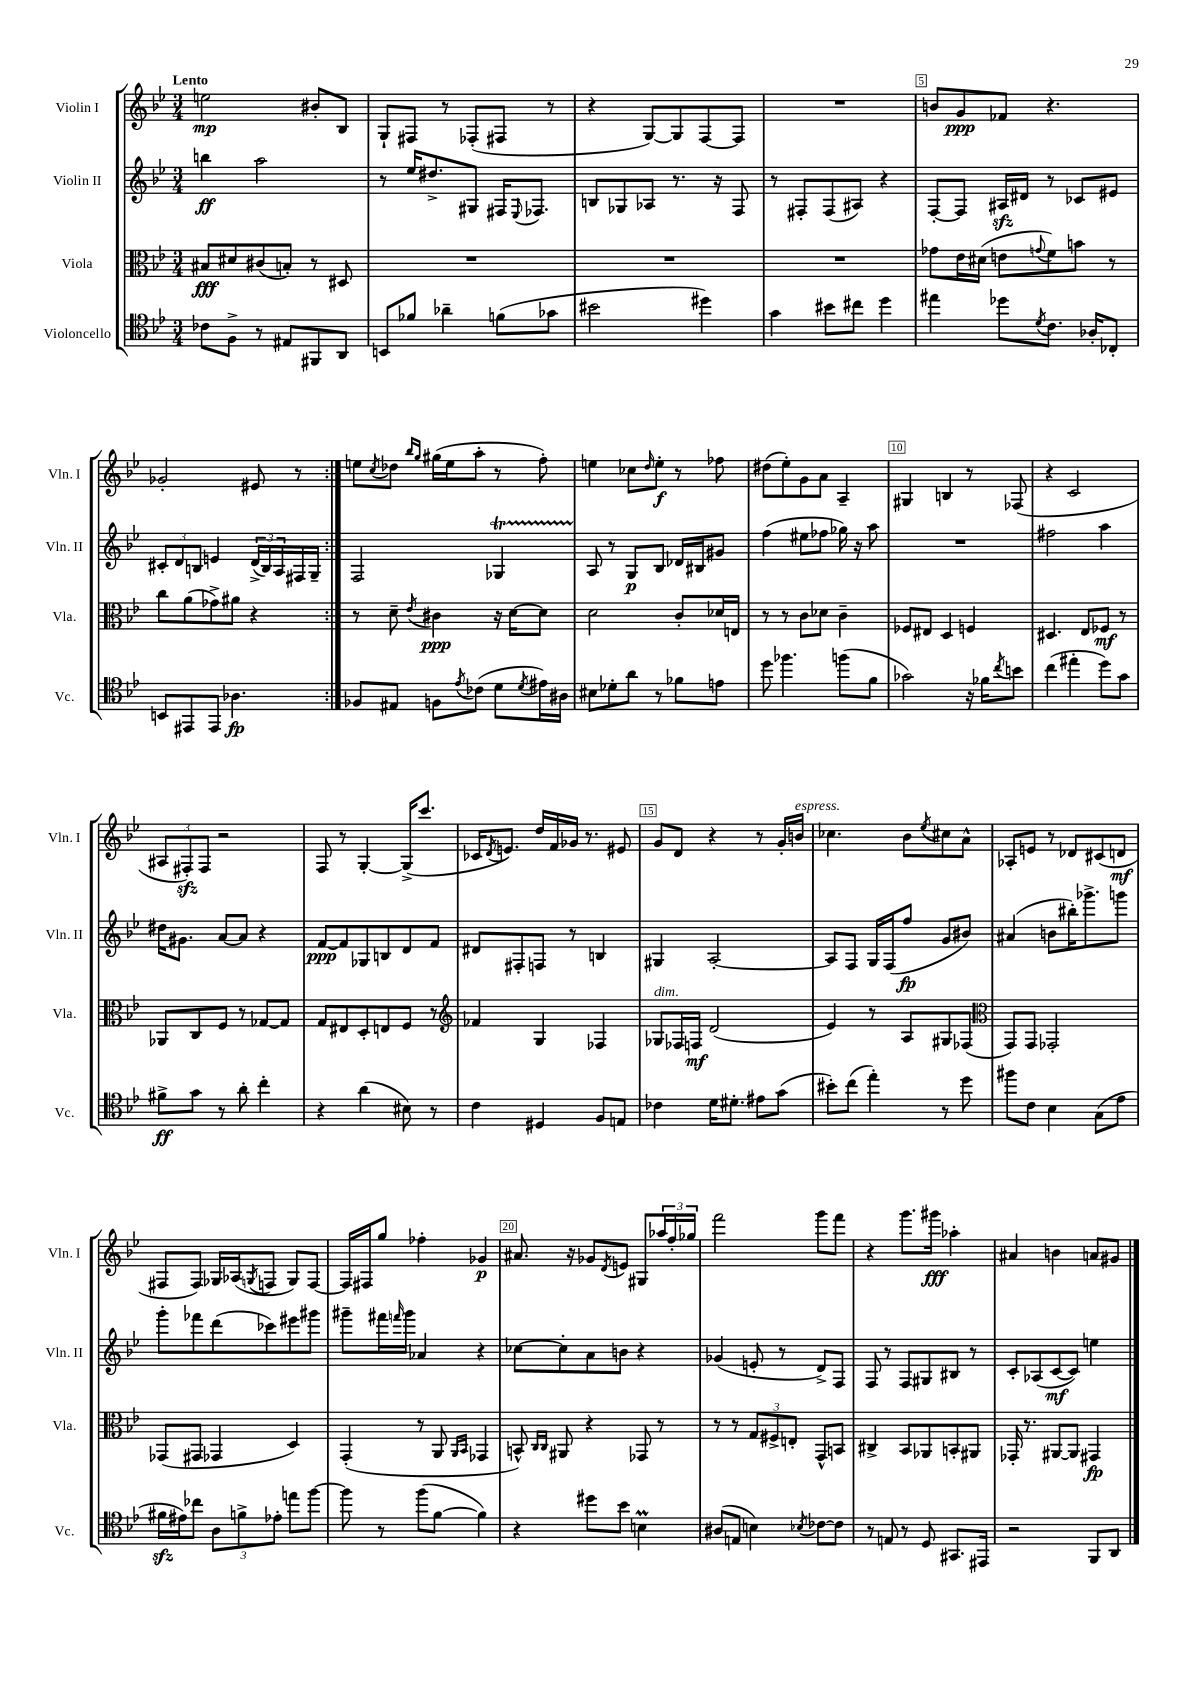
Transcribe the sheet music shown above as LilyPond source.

<<
\new StaffGroup <<
\new Staff = "s0" \with { instrumentName = "Violin I" shortInstrumentName = "Vln. I" } {
    \clef treble \key bes \major \numericTimeSignature \time 3/4 \tempo "Lento"
    \repeat volta 2 { e''2\mp bis'8-. bes8 |
    g8-! fis8 r8 fes8-.( fis8 r8 |
    r4 g8~) g8 f8~ f8 |
    R2. |
    b'8 g'8\ppp fes'8 r4. |
    ges'2-. eis'8 r8 | }
    e''8 \acciaccatura { c''8 } des''8 \grace { bes''16 g''16 } gis''16( e''16 a''8-. r8 f''8-.) |
    e''4 ces''8 \grace { d''16 } e''8-.\f r8 fes''8 |
    dis''8( ees''8-.) g'8 a'8 a4-- |
    gis4 b4 r8 fes8( |
    r4 c'2 |
    \tuplet 3/2 { ais8 fis8-.\sfz) fis8 } r2 |
    f8 r8 g4~-. g16->( c'''8. |
    ces'16 \acciaccatura { d'8 } e'8.) d''16 f'16 ges'16 r8. eis'8 |
    g'8 d'8 r4 r8 g'16-. b'16^\markup { \italic "espress." } |
    ces''4. bes'8 \acciaccatura { ees''8 } cis''8 a'8-^ |
    aes8-. e'8 r8 des'8 cis'8( d'8\mf |
    fis8 fis8) ges16 aes16( \acciaccatura { g8 } f8 g8) f8~ |
    f16 fis16 g''8 fes''4-. ges'4\p |
    ais'8. r16 ges'8 \acciaccatura { d'8 } e'8 gis8 \tuplet 3/2 { aes''16 f''16-. ges''16 } |
    f'''2 g'''8 f'''8 |
    r4 g'''8. gis'''16\fff aes''4-. |
    ais'4 b'4 a'8 gis'8 \bar "|." |
}
\new Staff = "s1" \with { instrumentName = "Violin II" shortInstrumentName = "Vln. II" } {
    \clef treble \key bes \major \numericTimeSignature \time 3/4
    \repeat volta 2 { b''4\ff a''2 |
    r8 ees''16 dis''8.-> gis8 fis16 \appoggiatura { ees8 } fes8. |
    b8 ges8 aes8 r8. r16 f8 |
    r8 fis8-. fis8( ais8) r4 |
    f8~-. f8 ais16\sfz dis'16 r8 ces'8 eis'8 |
    \tuplet 3/2 { cis'8-. d'8 b8 } e'4 \tuplet 3/2 { d'16->( b16) a16 } fis16 g16-- | }
    f2 ges4\startTrillSpan |
    a8\stopTrillSpan r8 g8\p bes8 des'16 bis16 gis'8 |
    f''4( eis''8 fes''8 ges''16) r16 a''8 |
    R2. |
    fis''2 a''4 |
    dis''16 gis'8. a'8~ a'8 r4 |
    f'8~\ppp f'8 ges8 b8 d'8 f'8 |
    dis'8 fis8-. f8 r8 b4 |
    gis4 a2~-. |
    a8 f8 g16 f16( f''8\fp g'8 bis'8) |
    ais'4( b'8 bis''16-.) ges'''8.-> g'''8 |
    g'''8-. fes'''8 d'''8( ces'''8) eis'''8 gis'''8 |
    gis'''8-- fis'''16 \grace { f'''16 } gis'''16 aes'4 r4 |
    ces''8~ ces''8-. a'8 b'8 r4 |
    ges'4( e'8-. r8 d'8->) f8 |
    f8 r8 f8 gis8 bis8 r8 |
    c'8-. aes8( c'8~\mf c'8) e''4 \bar "|." |
}
\new Staff = "s2" \with { instrumentName = "Viola" shortInstrumentName = "Vla." } {
    \clef alto \key bes \major \numericTimeSignature \time 3/4
    \repeat volta 2 { bis8\fff dis'8 cis'8( b8-.) r8 dis8 |
    R2. |
    R2. |
    R2. |
    ges'8 ees'16 dis'16( e'8 \appoggiatura { g'8 } f'8) b'8 r8 |
    c''8 a'8( ges'8->) ais'8 r4 | }
    r8 d'8-- \acciaccatura { ees'8 } cis'4\ppp r16 d'16~ d'8 |
    d'2 c'8-. des'16 e16 |
    r8 r8 c'8 des'8 c'4-- |
    fes8 eis8 d4 f4 |
    dis4. ees8 fes8\mf r8 |
    aes,8 c8 f8 r8 ges8~ ges8 |
    g8 eis8 d8-. e8 f8 r8 |
    \clef treble fes'4 g4 fes4 |
    ges8^\markup { \italic "dim." } fes16 f16\mf d'2( |
    ees'4) r8 a8 gis8 fes8( |
    \clef alto g,8) g,8 ges,2-. |
    ges,8( gis,8 ges,4 d4) |
    g,4-.( r8 a,8 \grace { a,16 bes,16 } ges,4 |
    b,8-^) \grace { c16 c16 } ais,8 r4 ges,8 r8 |
    r8 r8 \tuplet 3/2 { g8 fis8-> e8-. } g,8-^ b,8 |
    cis4-> bes,8 aes,8 b,8-. ais,8 |
    ges,16-. r8. ais,8~ ais,8 gis,4\fp \bar "|." |
}
\new Staff = "s3" \with { instrumentName = "Violoncello" shortInstrumentName = "Vc." } {
    \clef tenor \key bes \major \numericTimeSignature \time 3/4
    \repeat volta 2 { ces'8 f8-> r8 eis8 fis,8 a,8 |
    b,8 fes'8 aes'4-- f'8( ges'8 |
    bis'2 dis''4) |
    g'4 bis'8 cis''8 d''4 |
    eis''4 des''8 \acciaccatura { d'8 } c'8. aes16-. ces8-. |
    b,8 eis,8 eis,8 aes4.\fp | }
    fes8 eis8 f8 \acciaccatura { ees'8 } ces'8( d'8 \acciaccatura { d'8 } eis'16) ais16 |
    bis8 des'8-. a'8 r8 fes'8 e'8 |
    d''8 fes''4. f''8( f'8 |
    ges'2) r16 fes'16 \acciaccatura { c''8 } b'8 |
    c''4( eis''4-. d''8) g'8 |
    fis'8->\ff g'8 r8 a'8-. c''4-. |
    r4 a'4( bis8) r8 |
    c'4 dis4 f8 e8 |
    ces'4 d'16 dis'8.-. eis'8 g'8( |
    bis'8-.) c''8( ees''4-.) r8 d''8 |
    fis''8 c'8 bes4 g8( ees'8 |
    fis'16\sfz eis'16) ces''8 \tuplet 3/2 { a8 f'8-> ees'8-. } e''8 f''8~ |
    f''8 r8 f''8( f'8~ f'4) |
    r4 dis''8 bes'8 b4\prall |
    ais8( e8 b4) \acciaccatura { bes8 } ces'8~ ces'8 |
    r8 e8 r8 d8 gis,8. eis,16 |
    r2 f,8 a,8 \bar "|." |
}
>>
>>
\layout { \context { \Score \override BarNumber.break-visibility = ##(#f #t #t) barNumberVisibility = #(every-nth-bar-number-visible 5) \override BarNumber.stencil = #(make-stencil-boxer 0.1 0.3 ly:text-interface::print) } }
